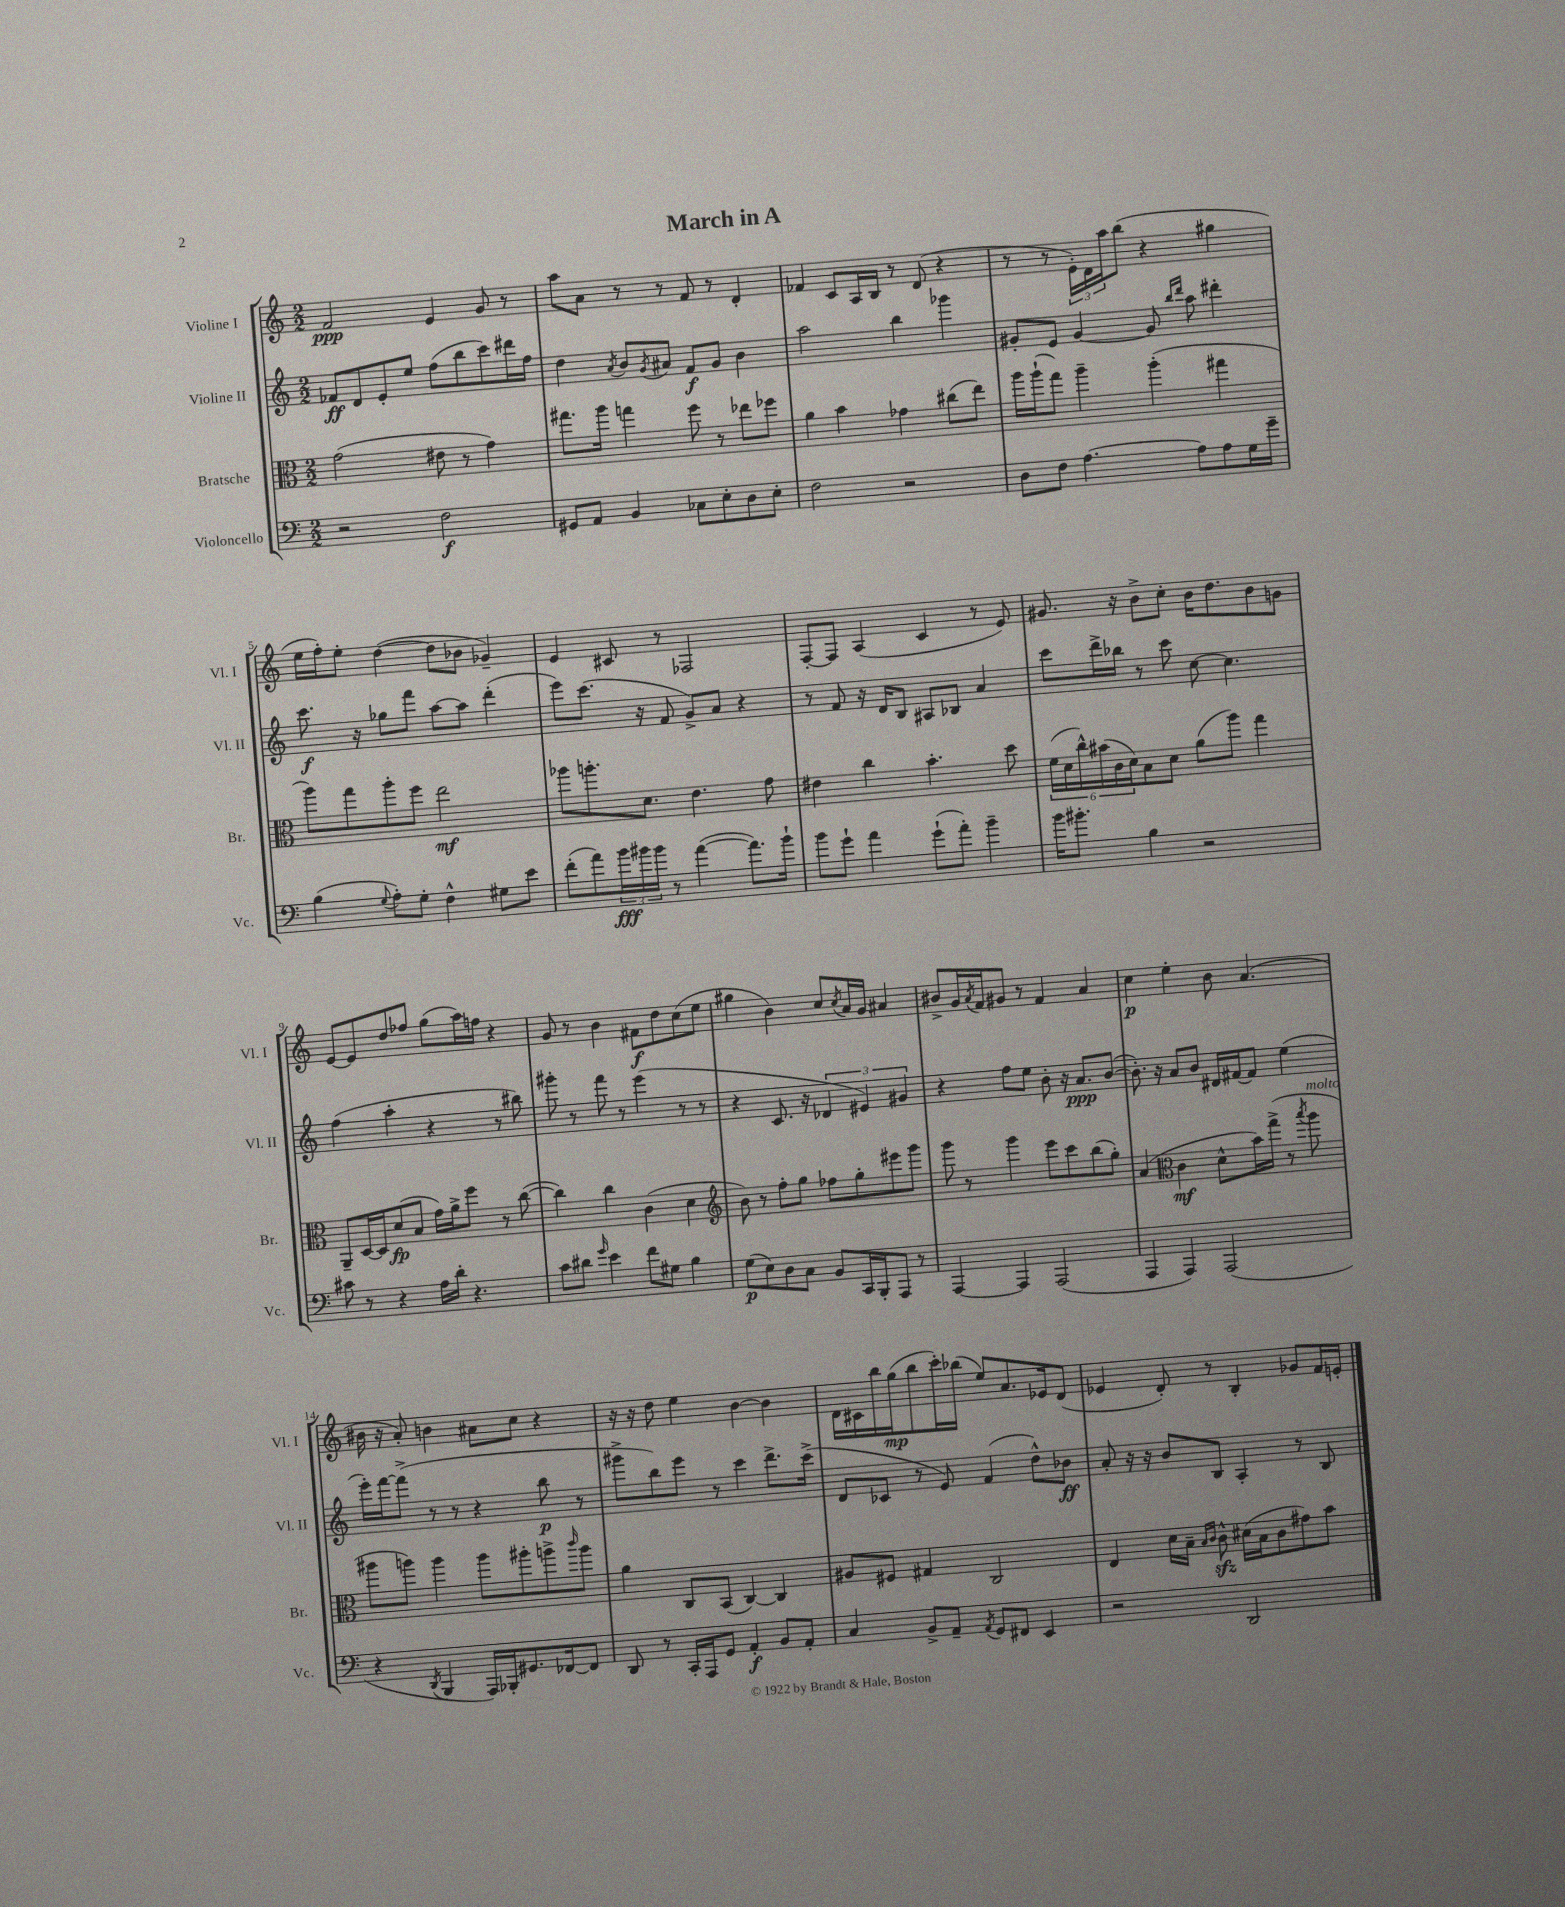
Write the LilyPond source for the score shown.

\header { title = "March in A" }
<<
\new StaffGroup <<
\new Staff = "s0" \with { instrumentName = "Violine I" shortInstrumentName = "Vl. I" } {
    \clef treble \key c \major \numericTimeSignature \time 2/2
    f'2\ppp e'4 g'8 r8 |
    a''8 a'8 r8 r8 f'8 r8 d'4-. |
    fes'4 c'8 a16 b16 r8 d'8( r4 |
    r8 r8 \tuplet 3/2 { e'16-.) d'16 a''16 } b''8( r4 gis''4 |
    e''16 f''16-.) e''8-. d''4~( d''8 bes'8 ges'4--) |
    e'4 cis'8 r8 fes2 |
    f8~-. f8 a4( c'4 r8 e'8) |
    gis'8. r16 b'8-> c''8-. b'16 d''8. b'8 g'8 |
    e'8~ e'8 d''8 fes''8 g''8( a''16) f''16 r4 |
    g'8 r8 b'4 fis'8\f d''8 c''8( e''8 |
    gis''4 b'4) c''8 \acciaccatura { c''8 } a'16 g'16 ais'4 |
    bis'8-> g'16 \acciaccatura { a'8 } f'16 gis'8 r8 f'4 a'4 |
    c''4\p e''4-. b'8 a'4.( |
    bis'16 r16 a'8-.) b'4 ais'8 c''8 r4 |
    r16 r16 d''8 e''4 b'4~ b'4 |
    d'16 cis'16 b''16 g''16\mp( b''8 c'''16-.) bes''16( e''8) a'8. ees'16 d'8( |
    ees'4 d'8-.) r8 b4-. ges'8 f'16 e'16-. \bar "|." |
}
\new Staff = "s1" \with { instrumentName = "Violine II" shortInstrumentName = "Vl. II" } {
    \clef treble \key c \major \numericTimeSignature \time 2/2
    fes'8\ff d'8 e'8-. e''8 f''8( b''8 c'''8) dis'''16 f''16 |
    d''4 \acciaccatura { a'8 } b'8 \acciaccatura { g'8 } ais'8 f'8\f g'8 b'4 |
    a''2 b''4 ges'''4 |
    gis'8-. e'8 gis'4~ gis'8 \grace { b''16 d'''16 } a''8 dis'''4-. |
    c'''8.\f r16 ges''8 f'''8 a''8~ a''8 d'''4-.( |
    e'''8) c'''8.( r16 f'8 g'8->) a'8 r4 |
    r8 f'8 r16 d'16 b8 ais8 bes8 a'4 |
    c'''8 d'''16-> bes''16 r8 c'''8 c''8~ c''4. |
    f''4( a''4-. r4 r8 bis''8) |
    gis'''8-. r8 f'''8 r8 e'''4( r8 r8 |
    r4 c'8. r16 \tuplet 3/2 { des'4 eis'4) gis'4 } |
    r4 f''8 e''8 b'8-. r16 a'8.\ppp b'8~( |
    b'8.-.) r16 a'8 b'8 dis'16 fis'16~ fis'8 e''4( |
    e'''16-.) f'''16~ f'''8->( r8 r8 r4 b''8\p r8 |
    gis'''8-> b''8) e'''8 r8 c'''4 d'''8.-> c'''16->( |
    d'8 ces'8 r8 e'8) f'4( d''8-^) bes'8\ff |
    a'8-. r16 r16 b'8 b8 a4-. r8 b8 \bar "|." |
}
\new Staff = "s2" \with { instrumentName = "Bratsche" shortInstrumentName = "Br." } {
    \clef alto \key c \major \numericTimeSignature \time 2/2
    g'2( eis'8 r8 g'4) |
    gis''8. a''16 g''4 f''8 r8 ees''8 fes''8 |
    a'4 b'4 ges'4 cis''8( e''8) |
    a''16 a''16-!( g''8) a''4-- a''4-.( gis''4 |
    a''8) g''8 a''8-. f''8 e''2\mf |
    aes''8 a''8.-. d'8. e'4. g'8 |
    eis'4 c''4 b'4.-. d''8 |
    \tuplet 6/4 { f'16( d'16 c''16-^) bis'16( c'16 d'16) } b8 d'8 a'8( a''8) g''4 |
    a,8-- d16~ d16 d'8\fp( b8 g'16) a'16-> f''8 r8 c''8~( |
    c''4) c''4 c'4( d'4 |
    \clef treble b'8) r8 f''8-. g''8 fes''8 g''8-. eis'''8 g'''8 |
    g'''8 r8 g'''4 e'''8 c'''8 b''8( g''8-.) |
    a'4( \clef alto c'4\mf d'8-^ b'16) g''16->( r8 \acciaccatura { b''8 } a''8^\markup { \italic "molto" } |
    ais''8 a''8) a''4 a''8 ais''8-. a''8-> \grace { c'''16 } a''8 |
    a'4 c8 b,8( c4~) c4 |
    ais8 fis8 gis4 c2 |
    e4 d'16 b16-- \grace { b16 c'16 } c'8-^\sfz dis'16( b16 c'8 gis'8) b'8 \bar "|." |
}
\new Staff = "s3" \with { instrumentName = "Violoncello" shortInstrumentName = "Vc." } {
    \clef bass \key c \major \numericTimeSignature \time 2/2
    r2 f2\f |
    gis,8 a,8 b,4 ces8 e8-. d8 e8-. |
    f2 r2 |
    d8 f8 a4.~ a8 a8 g16 g'16-- |
    b4( \appoggiatura { g8 } a8-.) g8-. f4-^ gis8 e'8 |
    f'8-.( a'8) \tuplet 3/2 { b'16\fff bis'16 bis'16 } r8 a'4~( a'8.) bis'16-! |
    b'8 g'8-! a'4 g'8-!( a'8-.) b'4-- |
    b'16 bis'8.-. b4 r2 |
    cis'8 r8 r4 a16 d'16-. r4. |
    c'8 dis'8 \grace { g'16 } e'4 f'8 gis8 b4 |
    g8\p( e8) d8 c8 b,8 c,16 b,,16-. a,,8 r8 |
    a,,4~ a,,4 a,,2( |
    a,,4 a,,4) a,,2( |
    r4 \acciaccatura { d,8 } b,,4 a,,16) bes,,16-. gis,8. fes,16~ fes,8 |
    d,8 r8 c,16-. a,,16 g,8 a,4-.\f b,8 a,8-. |
    c4 b,8-> a,8-- \acciaccatura { a,8 } g,8 fis,8 e,4 |
    r2 d,2 \bar "|." |
}
>>
>>
